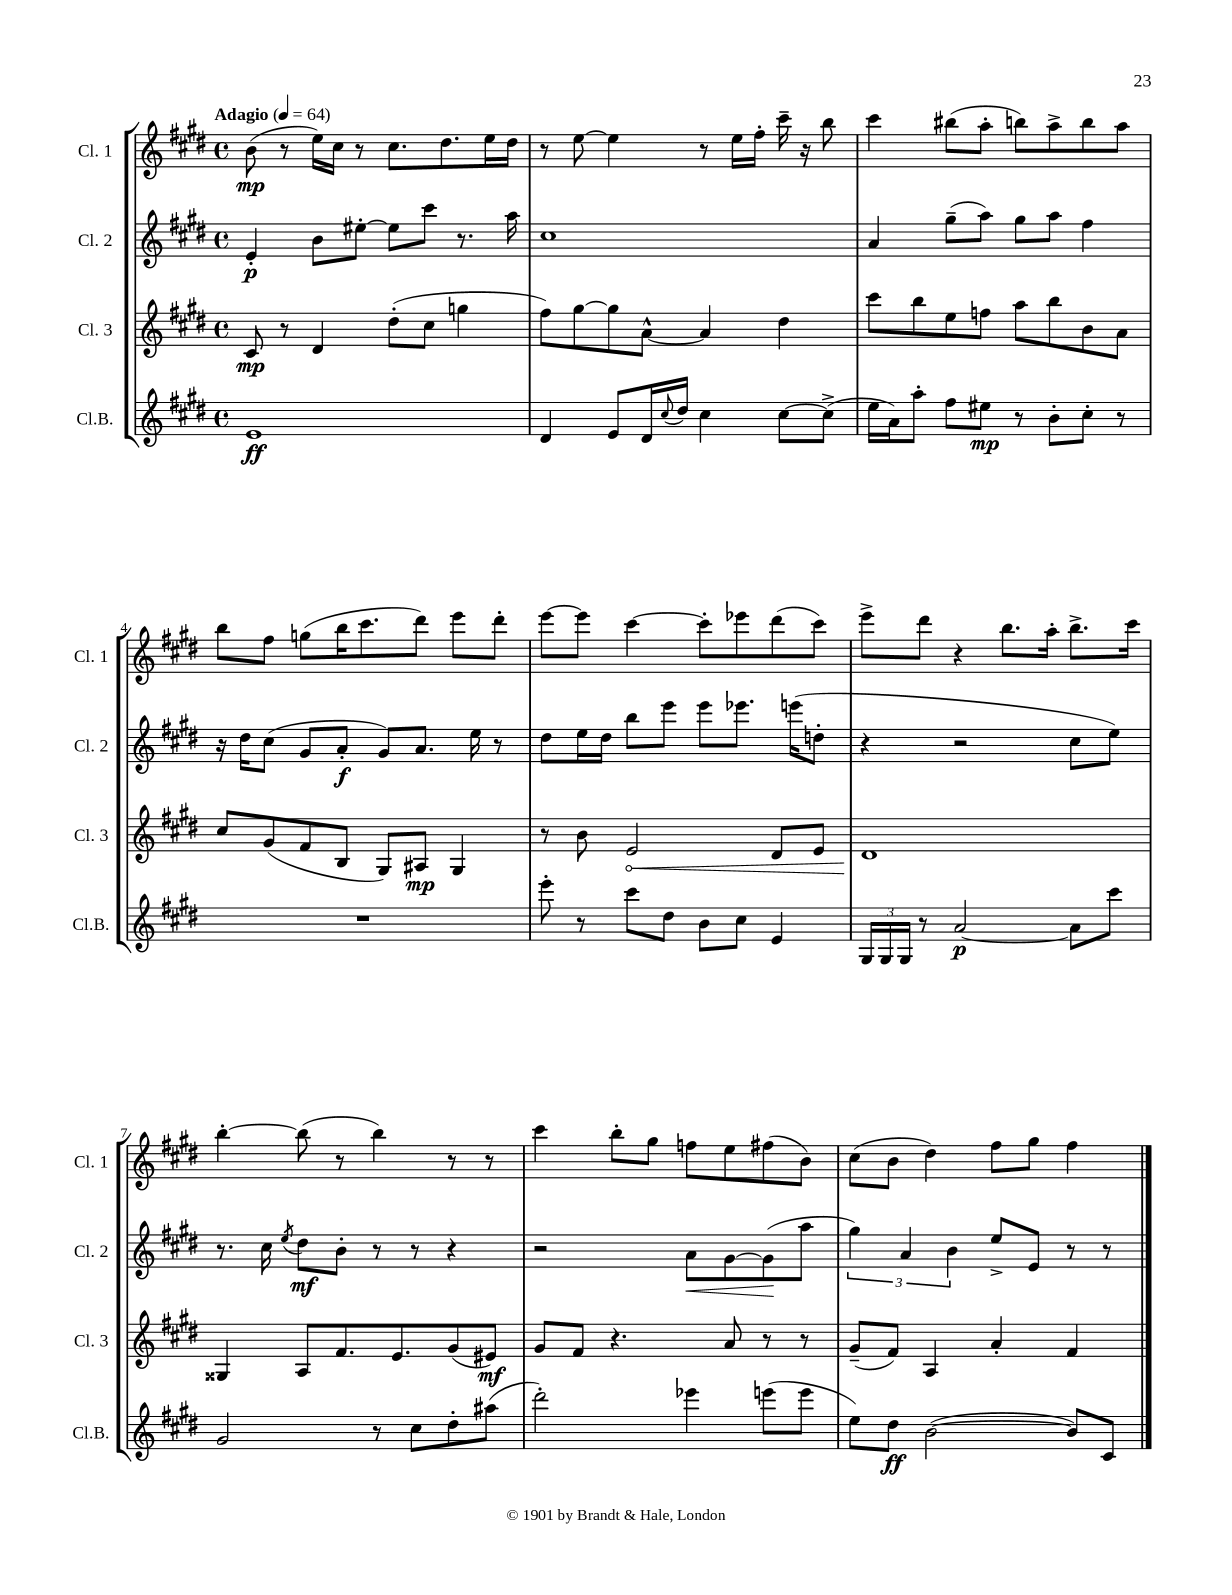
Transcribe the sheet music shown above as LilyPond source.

<<
\new StaffGroup <<
\new Staff = "s0" \with { instrumentName = "Cl. 1" shortInstrumentName = "Cl. 1" } {
    \clef treble \key e \major \defaultTimeSignature \time 4/4 \tempo "Adagio" 4 = 64
    b'8\mp( r8 e''16) cis''16 r8 cis''8. dis''8. e''16 dis''16 |
    r8 e''8~ e''4 r8 e''16 fis''16-. cis'''16-- r16 b''8 |
    cis'''4 bis''8( a''8-. b''8) a''8-> b''8 a''8 |
    b''8 fis''8 g''8( b''16 cis'''8. dis'''8) e'''8 dis'''8-. |
    e'''8~ e'''8 cis'''4~ cis'''8-. ees'''8 dis'''8( cis'''8) |
    e'''8-> dis'''8 r4 b''8. a''16-. b''8.-> cis'''16 |
    b''4~-. b''8( r8 b''4) r8 r8 |
    cis'''4 b''8-. gis''8 f''8 e''8 fis''8( b'8) |
    cis''8( b'8 dis''4) fis''8 gis''8 fis''4 \bar "|." |
}
\new Staff = "s1" \with { instrumentName = "Cl. 2" shortInstrumentName = "Cl. 2" } {
    \clef treble \key e \major \defaultTimeSignature \time 4/4
    e'4-.\p b'8 eis''8~-. eis''8 cis'''8 r8. a''16 |
    cis''1 |
    a'4 gis''8--( a''8) gis''8 a''8 fis''4 |
    r16 dis''16 cis''8( gis'8 a'8-.\f gis'8) a'8. e''16 r8 |
    dis''8 e''16 dis''16 b''8 e'''8 e'''8 ees'''8. e'''16( d''8-. |
    r4 r2 cis''8 e''8) |
    r8. cis''16 \acciaccatura { e''8 } dis''8\mf b'8-. r8 r8 r4 |
    r2 a'8\< gis'8~ gis'8\!( a''8 |
    \tuplet 3/2 { gis''4) a'4 b'4 } e''8-> e'8 r8 r8 \bar "|." |
}
\new Staff = "s2" \with { instrumentName = "Cl. 3" shortInstrumentName = "Cl. 3" } {
    \clef treble \key e \major \defaultTimeSignature \time 4/4
    cis'8\mp r8 dis'4 dis''8-.( cis''8 g''4 |
    fis''8) gis''8~ gis''8 a'8~-^ a'4 dis''4 |
    cis'''8 b''8 e''8 f''8 a''8 b''8 b'8 a'8 |
    cis''8 gis'8( fis'8 b8 gis8) ais8\mp gis4 |
    r8 b'8 \once \override Hairpin.circled-tip = ##t e'2\< dis'8 e'8 |
    dis'1\! |
    gisis4 a8 fis'8. e'8. gis'8( eis'8\mf) |
    gis'8 fis'8 r4. a'8 r8 r8 |
    gis'8--( fis'8) a4 a'4-. fis'4 \bar "|." |
}
\new Staff = "s3" \with { instrumentName = "Cl.B." shortInstrumentName = "Cl.B." } {
    \clef treble \key e \major \defaultTimeSignature \time 4/4
    e'1\ff |
    dis'4 e'8 dis'16 \appoggiatura { cis''8 } dis''16 cis''4 cis''8~ cis''8->( |
    e''16 a'16) a''8-. fis''8 eis''8\mp r8 b'8-. cis''8-. r8 |
    R1 |
    e'''8-. r8 cis'''8 dis''8 b'8 cis''8 e'4 |
    \tuplet 3/2 { gis16 gis16 gis16 } r8 a'2~\p a'8 cis'''8 |
    gis'2 r8 cis''8 dis''8-. ais''8( |
    dis'''2-.) ees'''4 e'''8( e'''8 |
    e''8) dis''8\ff b'2~( b'8) cis'8 \bar "|." |
}
>>
>>
